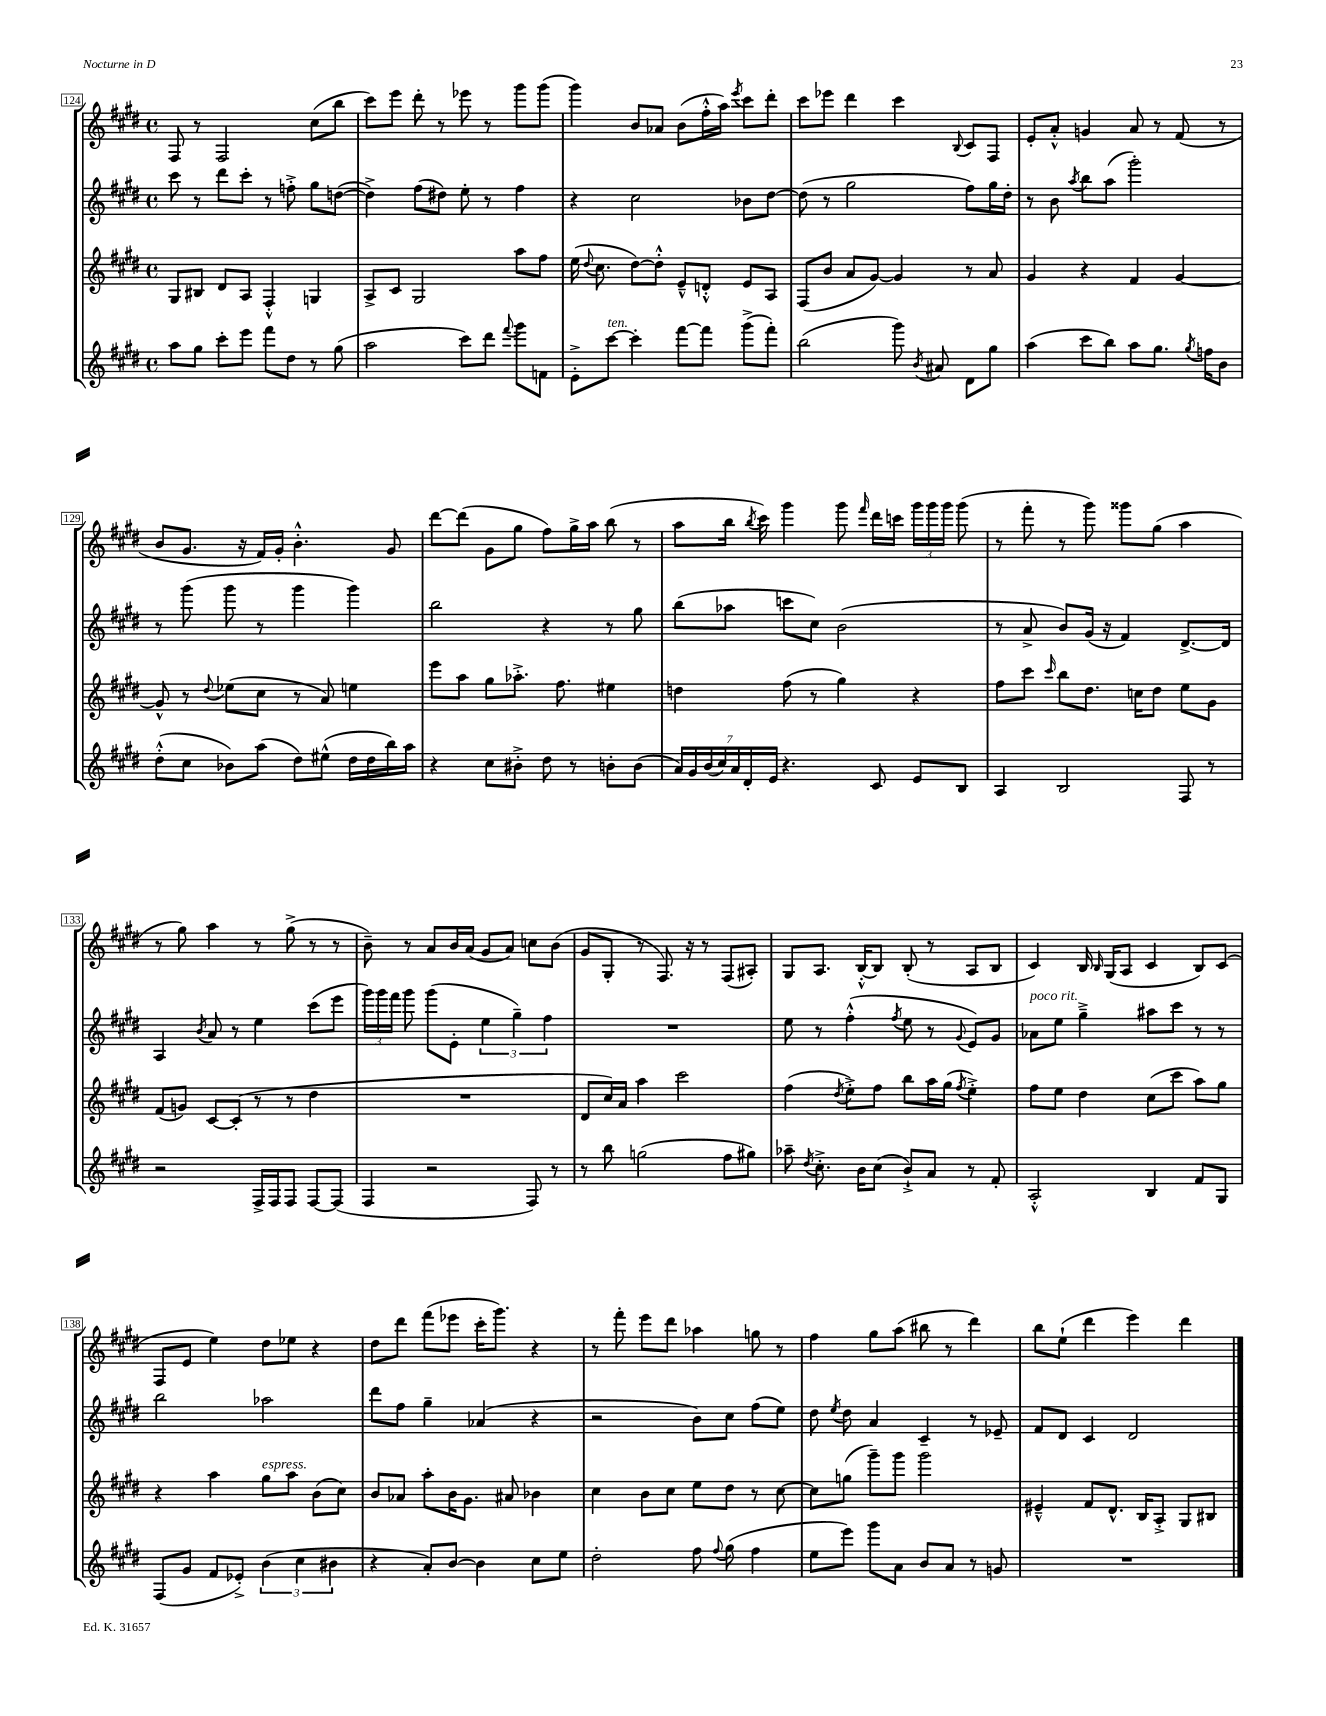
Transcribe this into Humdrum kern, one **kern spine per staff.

**kern	**kern	**kern	**kern
*staff4	*staff3	*staff2	*staff1
*clefG2	*clefG2	*clefG2	*clefG2
*k[f#c#g#d#]	*k[f#c#g#d#]	*k[f#c#g#d#]	*k[f#c#g#d#]
*M4/4	*M4/4	*M4/4	*M4/4
*met(c)	*met(c)	*met(c)	*met(c)
8aa	8G#	8ccc#	8F#
8gg#	8B#	8r	8r
8ccc#'	8d#	8ddd#	2F#
8eee	8A	8ccc#'	.
8fff#	4F#'^^	8r	.
8dd#	.	8ff'^	.
8r	4G	8gg#	(8cc#
(8gg#	.	([8dd	8bb
=	=	=	=
2aa	8A^	4dd^])	8ccc#)
.	8c#	.	8eee
.	2G#	(8ff#	8ddd#'
.	.	8dd#)	8r
8ccc#)	.	8ee'	8eee-
8ddd#	.	8r	8r
8qqfff#	.	.	.
8ggg#	8aa	4ff#	8ggg#
8f	8ff#	.	(8ggg#
=	=	=	=
8e'^	(16ee	4r	4ggg#)
.	8qqdd#	.	.
.	8.cc#	.	.
[8ccc#	.	.	.
4ccc#']	[8dd#)	2cc#	8b
.	8dd#'^^]	.	8a-
[8fff#	8e~^^	.	(8b
8fff#]	8d'^^	.	16ff#'^^
.	.	.	16aa)
.	.	.	8qeee
(8ggg#^	8e	8b-	8ccc#
8fff#')	8A	[8dd#	8ddd#'
=	=	=	=
(2bb	(8F#	(8dd#]	8ccc#
.	8b	8r	8eee-
.	8a	2gg#	4ddd#
.	[8g#)	.	.
8ggg#)	4g#]	.	4ccc#
8qb	.	.	.
8a#	.	.	.
.	.	.	8qqB
8d#	8r	8ff#)	8c#
8gg#	8a	16gg#	8F#
.	.	16dd#'	.
=	=	=	=
(4aa	4g#	8r	8e'
.	.	8b	8a'^^
.	.	8qaa	.
8ccc#	4r	8bb	4g
8bb)	.	(8aa	.
8aa	4f#	2ggg#')	8a
8.gg#	.	.	8r
.	[4g#	.	(8f#
8qgg#	.	.	.
16ff	.	.	.
8b	.	.	8r
=	=	=	=
(8dd#'^^	8g#^^]	8r	8b
8cc#	8r	(8ggg#	8.g#
.	8qqdd#	.	.
8b-)	(8ee-	8ggg#	.
.	.	.	16r
(8aa	8cc#	8r	16f#)
.	.	.	16g#'
8dd#)	8r	4ggg#	4.b'^^
(8ee#^^	8a)	.	.
16dd#	4ee	4ggg#)	.
16dd#	.	.	.
16bb)	.	.	8g#
16aa	.	.	.
=	=	=	=
4r	8eee	2bb	[8ddd#
.	8aa	.	(8ddd#]
8cc#	8gg#	.	8g#
8b#'^	8.aa-'^	.	8gg#
8dd#	.	4r	8ff#)
.	8.ff#	.	.
8r	.	.	16gg#^
.	.	.	16aa
8b'	4ee#	8r	(8bb
(8b	.	8gg#	8r
=	=	=	=
28a)	4dd	(8bb	8aa
28g#	.	.	.
(28b	.	.	.
28cc#)	.	.	.
.	.	8aa-	16bb
28a	.	.	.
28d#'	.	.	.
.	.	.	8qbb
.	.	.	16ccc#)
28e	.	.	.
4.r	(8ff#	8ccc	4ggg#
.	8r	8cc#)	.
.	4gg#)	(2b	8ggg#
.	.	.	16qqfff#
8c#	.	.	16ddd#
.	.	.	16ccc
8e	4r	.	24ggg#
.	.	.	24ggg#
.	.	.	24ggg#
8B	.	.	(8ggg#
=	=	=	=
4A	8ff#	8r	8r
.	8ccc#	8a^	8fff#'
.	16qqccc#	.	.
2B	8bb	8b)	8r
.	8.dd#	(16g#	8ggg#)
.	.	16r	.
.	.	4f#)	8ggg##
.	16cc	.	.
.	8dd#	.	(8gg#
8F#	8ee	[8.d#^	4aa
8r	8g#	.	.
.	.	16d#]	.
=	=	=	=
2r	(8f#	4A	8r
.	8g)	.	8gg#)
.	.	8qb	.
.	[8c#	8a	4aa
.	(8c#']	8r	.
16F#^	8r	4ee	8r
16F#	.	.	.
8F#	8r	.	(8gg#^
[8F#	4dd#	(8ccc#	8r
(8F#]	.	8eee	8r
=	=	=	=
4F#	1r	24ggg#)	8b~)
.	.	24ggg#	.
.	.	24fff#	.
.	.	8ggg#	8r
2r	.	(8ggg#	8a
.	.	8e'	16b
.	.	.	(16a
.	.	6ee	8g#
.	.	.	8a)
.	.	6gg#~)	.
8F#)	.	.	8cc
.	.	6ff#	.
8r	.	.	(8b
=	=	=	=
8r	8d#	1r	8g#
8bb	16cc#)	.	8G#'
.	16a	.	.
(2gg	4aa	.	8r
.	.	.	8.F#)
.	2ccc#	.	.
.	.	.	16r
.	.	.	8r
8ff#	.	.	(8F#
8gg#)	.	.	8A#')
=	=	=	=
8aa-~	(4ff#	8ee	8G#
8qdd#	.	.	.
8.cc#'^	.	8r	8.A
.	8qdd#	.	.
.	8ee'^)	(4ff#'^^	.
16b	.	.	[16B'^^
(8cc#	8ff#	.	8B]
.	.	8qff#	.
8b`^)	8bb	8ee	(8B'
8a	16aa	8r	8r
.	(16gg#	.	.
.	8qff#	8qqg#	.
8r	4ee'^)	8e)	8A
8f#'	.	8g#	8B
=	=	=	=
2A'^^	8ff#	8a-	4c#)
.	8ee	8ee	.
.	4dd#	4gg#~^	16B
.	.	.	16qqB
.	.	.	(16G#
.	.	.	8A
4B	(8cc#	8aa#	4c#
.	8ccc#	8ccc#	.
8f#	8aa)	8r	8B)
8G#	8gg#	8r	(8c#
=	=	=	=
(8F#	4r	2bb	8F#
8g#	.	.	8e
8f#	4aa	.	4ee)
8e-'^)	.	.	.
(6b	8gg#	2aa-	8dd#
.	8aa	.	8ee-
6cc#	.	.	.
.	(8b	.	4r
6b#	.	.	.
.	8cc#)	.	.
=	=	=	=
4r	8b	8ddd#	8dd#
.	8a-	8ff#	8ddd#
8a')	8aa'	4gg#~	(8fff#
[8b	16b	.	8eee-
.	8.g#	.	.
4b]	.	(4a-	16ccc#'
.	.	.	8.ggg#)
.	8a#	.	.
8cc#	4b-	4r	4r
8ee	.	.	.
=	=	=	=
2dd#'	4cc#	2r	8r
.	.	.	8fff#'
.	8b	.	8eee
.	8cc#	.	8ddd#
8ff#	8ee	8b)	4aa-
8qqff#	.	.	.
(8gg#	8dd#	8cc#	.
4ff#	8r	(8ff#	8gg
.	[8cc#	8ee)	8r
=	=	=	=
8ee	8cc#]	8dd#	4ff#
.	.	8qee	.
8eee)	(8gg	8dd#	.
8ggg#	8ggg#~)	4a	8gg#
8a	8ggg#	.	(8aa
8b	2ggg#	4c#~	8bb#
8a	.	.	8r
8r	.	8r	4ddd#)
8g	.	8e-~	.
=	=	=	=
1r	4e#~^^	8f#	8bb
.	.	8d#	(8ee`
.	8f#	4c#	4ddd#
.	8.d#^^	.	.
.	.	2d#	4eee)
.	16B	.	.
.	8A'^	.	.
.	8G#	.	4ddd#
.	8B#	.	.
==	==	==	==
*-	*-	*-	*-
